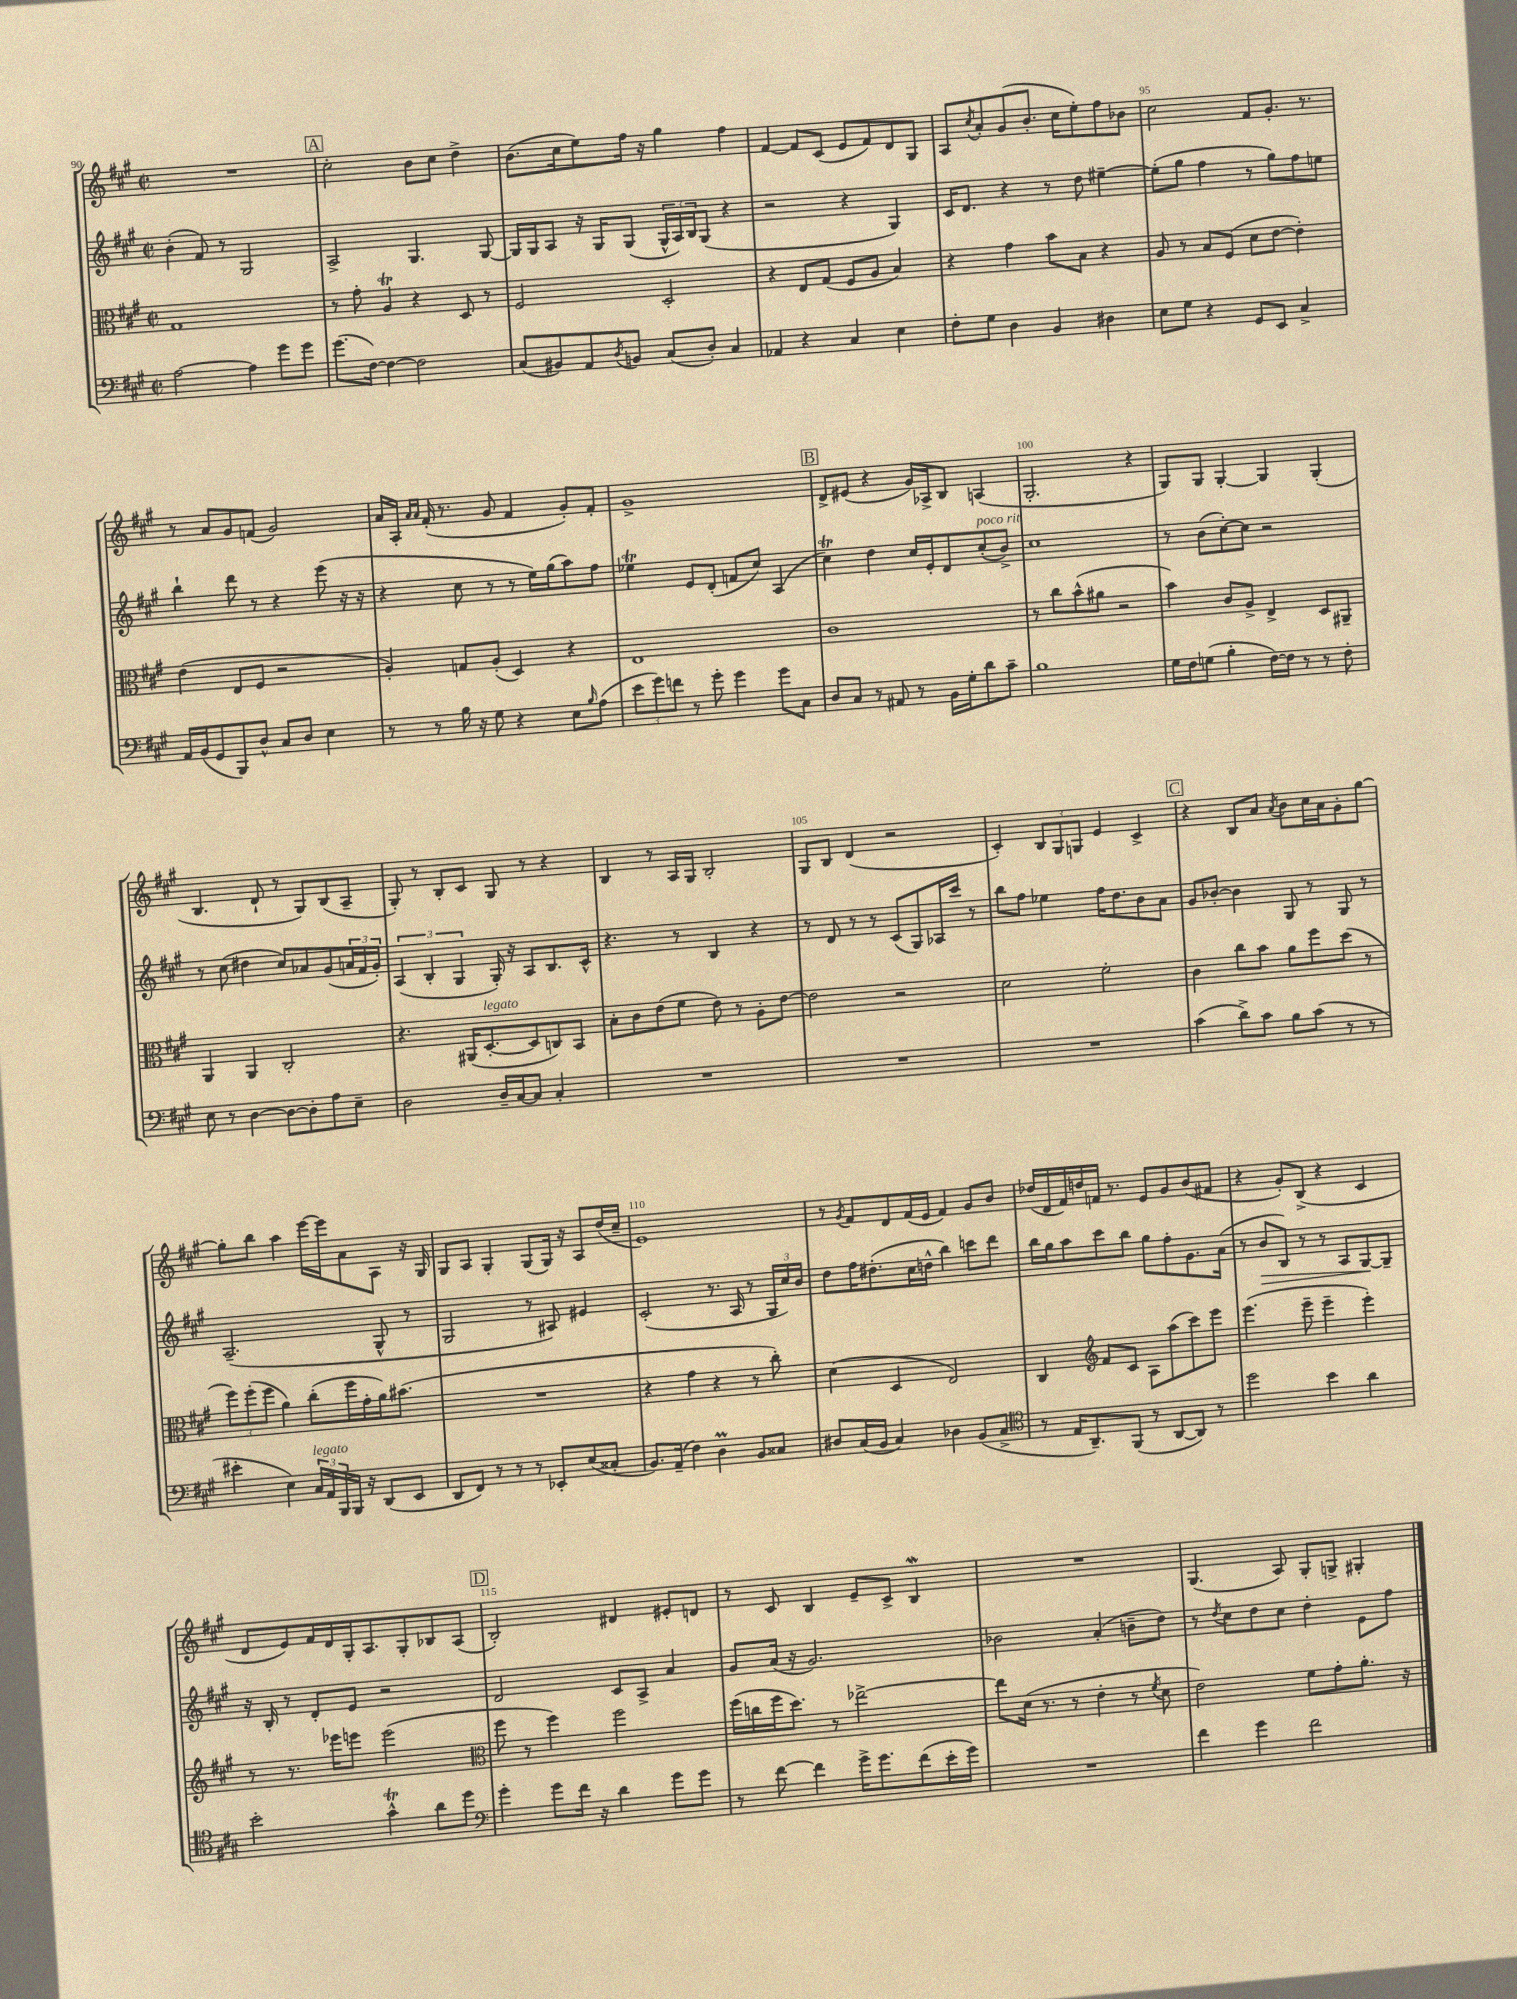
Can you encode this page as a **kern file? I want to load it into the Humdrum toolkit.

**kern	**kern	**kern	**kern
*staff4	*staff3	*staff2	*staff1
*clefF4	*clefC3	*clefG2	*clefG2
*k[f#c#g#]	*k[f#c#g#]	*k[f#c#g#]	*k[f#c#g#]
*M2/2	*M2/2	*M2/2	*M2/2
*met(c|)	*met(c|)	*met(c|)	*met(c|)
[2A	1G#	(4b'	1r
.	.	8f#)	.
.	.	8r	.
4A]	.	2G#	.
8g#	.	.	.
8g#	.	.	.
=	=	=	=
(8.g#	8r	2A^	2cc#'
.	8g#'	.	.
[16F#)	.	.	.
4F#_	4A	.	.
2F#]	4r	4.G#	8b
.	.	.	8cc#
.	8D	.	4dd^
.	8r	[8G#	.
=	=	=	=
(8C#	2F#	16G#]	(8.b
.	.	16G#	.
8BB#)	.	8A	.
.	.	.	16cc#
8AA	.	16r	8ee)
.	.	16G#	.
8qD	.	.	.
8BB	.	(8G#	16ff#
.	.	.	16r
(8C#	2D'	24G#^^	4gg#
.	.	24A)	.
.	.	24B	.
8D')	.	(8G#	.
4C#	.	4r	4ff#
=	=	=	=
4AA-	4r	2r	[4f#
4r	8E	.	8f#]
.	(8G#	.	(8c#
4C#	8F#	4r	8e
.	8A	.	8f#)
4E	4B)	4G#)	8d
.	.	.	8G#
=	=	=	=
8F#'	4r	16c#	8A
.	.	8.d	.
.	.	.	8qcc#
8G#	.	.	8a'
4D	4g#	4r	(8g#
.	.	.	8.b'
4BB	8b	8r	.
.	.	.	16cc#
.	8B	8dd	8ee')
4D#	4r	[4ee#~	8ff#
.	.	.	8b-
=	=	=	=
8E	8A	(8ee#']	2cc#
8G#	8r	8gg#	.
4r	8B	4ff#	.
.	(8F#	.	.
8GG#	8d	8r	8f#
8EE	[8e	8gg#)	8.g#'
4C#^	4e'])	8ff#	.
.	.	.	8.r
.	.	8ee	.
=	=	=	=
16AA	(4e	4bb`	8r
(16BB	.	.	.
8GG#	.	.	8a
8BBB)	8E	8ddd	8g#
8D^^	8F#	8r	(8f
8C#	2r	4r	2g#)
8D	.	.	.
4E	.	(8eee	.
.	.	16r	.
.	.	16r	.
=	=	=	=
8r	4A')	4r	16a
.	.	.	16A'
.	.	.	16qqa
.	.	.	16qqa
8r	.	.	(16f#'
.	.	.	8.r
16B	8G	8cc#	.
16r	.	.	.
8G#	(8A'	8r	8g#
4r	4D)	8r	4f#
.	.	16ee)	.
.	.	(16gg#	.
8E	4r	8aa)	8g#')
16qqB	.	.	.
(8A	.	8ff#	8f#'
=	=	=	=
12e	1E	4ee-	1g#^
12g#)	.	.	.
12f	.	.	.
8r	.	8e	.
8g#'	.	(8d'	.
4g#	.	8f	.
.	.	8cc#)	.
8g#	.	(4A	.
8C#	.	.	.
=	=	=	=
8D	1c#	4cc#)	8d^
8C#	.	.	(8e#
8r	.	4dd	4r
8AA#	.	.	.
8r	.	16cc#	16g#)
.	.	16e'	16A-^
16BB	.	8d	8B
16G#'	.	.	.
8d	.	(8cc#'	(4A
8c#~	.	8b^)	.
=	=	=	=
1B	8r	1cc#	2.G#'
.	8cc#	.	.
.	(8b^^	.	.
.	8a#	.	.
.	2r	.	.
.	.	.	4r
=	=	=	=
16G#	4b)	8r	8G#)
16F#	.	.	.
(8G	.	(8b	8G#
4B'	8c#	[8cc#')	[4G#'
.	8A^	8cc#]	.
[16F#)	4E^	2r	4G#]
16F#]	.	.	.
8r	.	.	.
8r	8D	.	(4G#'
8F#'	8AA#~	.	.
=	=	=	=
8E	4AA	8r	4.B
8r	.	(8cc#	.
[4D	4AA	4dd#	.
.	.	.	8d`
8D_	2C#'	8cc#)	8r
8D']	.	8a-	8G#)
8A	.	(8g#	(8B
8E~	.	24a	8A~
.	.	24f#	.
.	.	24g#')	.
=	=	=	=
2D	4.r	(6A	8G#')
.	.	.	8r
.	.	6B'	.
.	.	.	8B'
.	.	6G#	.
.	(16AA#	.	8c#
.	[8.D'	.	.
16D~	.	16G#')	8G#
[16C#	.	16r	.
8C#]	8D]	8A	8r
4C#'	8C)	8.B	4r
.	8BB	.	.
.	.	16c#^^	.
=	=	=	=
1r	8B'	4.r	4B
.	8c#	.	.
.	(8e	.	8r
.	8f#	8r	16A
.	.	.	16G#
.	8e)	4B	2B'
.	8r	.	.
.	8A'	4r	.
.	[8e	.	.
=	=	=	=
1r	2e]	8r	8G#
.	.	8d	8B
.	.	8r	(4d
.	.	8r	.
.	2r	(8c#	2r
.	.	8G#)	.
.	.	16A-	.
.	.	16ccc#	.
.	.	8r	.
=	=	=	=
1r	2d	8bb	4c#')
.	.	8ff#	.
.	.	4ee-	12B
.	.	.	12G#
.	.	.	12G
.	2f#'	16ff#	4e
.	.	8.dd	.
.	.	8b	4c#^
.	.	8a	.
=	=	=	=
(4c#	4c#	8g#	4r
.	.	[8b-'	.
8d^)	8cc#	4b-]	8B
8c#	8b	.	8a
.	.	.	8qa
8B	8a	8G#	8b
(8c#	8ff#	8r	16cc#
.	.	.	16a
8r	(8dd	8G#	8g#'
8r	8r	8r	[8gg#
=	=	=	=
4e#'	12ff#)	(2.A~	8gg#']
.	(12ff#'	.	.
.	.	.	8bb
.	12ff#	.	.
4E)	4a)	.	4aa
24C#	(8cc#'	.	[16eee
24AA	.	.	.
.	.	.	16eee]
24BBB	.	.	.
16BBB	16ff#	.	8a
16r	16g#'	.	.
(8DD	16a)	8G#^^	8A
.	(8.b#	.	.
8EE	.	8r	16r
.	.	.	16G#
=	=	=	=
8DD	1r	2G#	8G#
8FF#)	.	.	8A
8r	.	.	4G#'
8r	.	.	.
8r	.	8r	(8G#
8EE-'	.	8A#)	16G#)
.	.	.	16r
(8E	.	4e#	8A
8C##'	.	.	(16dd
.	.	.	16cc#~
=	=	=	=
8.BB)	4r	(2c#'	1e)
(16AA~	.	.	.
4F#)	4g#	.	.
4D	4r	8.r	.
.	.	16A	.
8BB	8r	8r	.
8C##	8cc#')	24G#	.
.	.	24cc#)	.
.	.	24b	.
=	=	=	=
8D#	(4d	8dd	8r
.	.	.	8qg#
(16C#	.	16ff#	8f#
16BB	.	(8.dd#'	.
4C#)	4D	.	8d
.	.	16cc#	(16f#
.	.	16dd^^	16e
4D-	2E)	4bb)	4f#)
(8BB	.	8ccc	8g#
8C#^	.	8ddd	8b
=	=	=	=
*clefC4	*	*	*
8r	4C#	16bb	(16dd-
.	.	16gg#	16d
16E	.	8aa	16f#)
8.AA~)	.	.	16dd
*	*clefG2	*	*
.	8f#	8ccc#	16f
.	.	.	8.r
(8FF#	8c#	8bb	.
8r	8A	8gg#	8e
[8AA	(8aa	8ff#'	8g#
8AA])	8ccc#)	8.g#	(8b
8r	8eee	.	8f#
.	.	(16a	.
=	=	=	=
2dd	(4.eee	8r	4r
.	.	8b	.
.	.	8B)	8g#')
.	8eee~	8r	(8B^
4b	4eee~	8r	4r
.	.	8A	.
4a	4eee')	[8G#	4c#
.	.	8G#~]	.
=	=	=	=
2b'	8r	16r	8d
.	.	16B'	.
.	8.r	8r	8e)
.	.	8d'	16f#
.	16eee-	.	16d
.	8eee	8e	16G#'
.	.	.	8.A
4g#^^	(2eee	2r	.
.	.	.	8G#'
8a	.	.	8B-
8dd	.	.	(8A
=	=	=	=
*clefF4	*clefC3	*	*
4g#'	8ff#	2d	2B')
.	8r	.	.
8g#	4ff#)	.	.
16f#	.	.	.
16r	.	.	.
4d	2ff#	8c#	4d#
.	.	8A^	.
8g#	.	4a	8e#'
8g#	.	.	8d
=	=	=	=
8r	(16ff#	8g#	8r
.	16cc	.	.
[8f#	16ff#	(16a	8c#
.	8.dd)	16r	.
4f#]	.	2.g#)	4B
.	8r	.	.
16g#^	[2ee-^	.	8e~
8.g#	.	.	.
.	.	.	8c#^
(8f#	.	.	4B
16e'	.	.	.
16g#)	.	.	.
=	=	=	=
1r	8ee-]	2b-	1r
.	(16d	.	.
.	8.r	.	.
.	8r	.	.
.	4e'	(4a'	.
.	8r	8b~	.
.	8qf#	.	.
.	8d	8dd)	.
=	=	=	=
4f#	2e)	8r	(4.G#
.	.	8qdd	.
.	.	8cc#	.
4g#	.	8dd	.
.	.	8cc#	8A)
2f#	8f#	4dd'	8G#'
.	8g#'	.	8G^
.	8.a'	8e	4G#'
.	.	8ff#	.
.	16r	.	.
==	==	==	==
*-	*-	*-	*-
